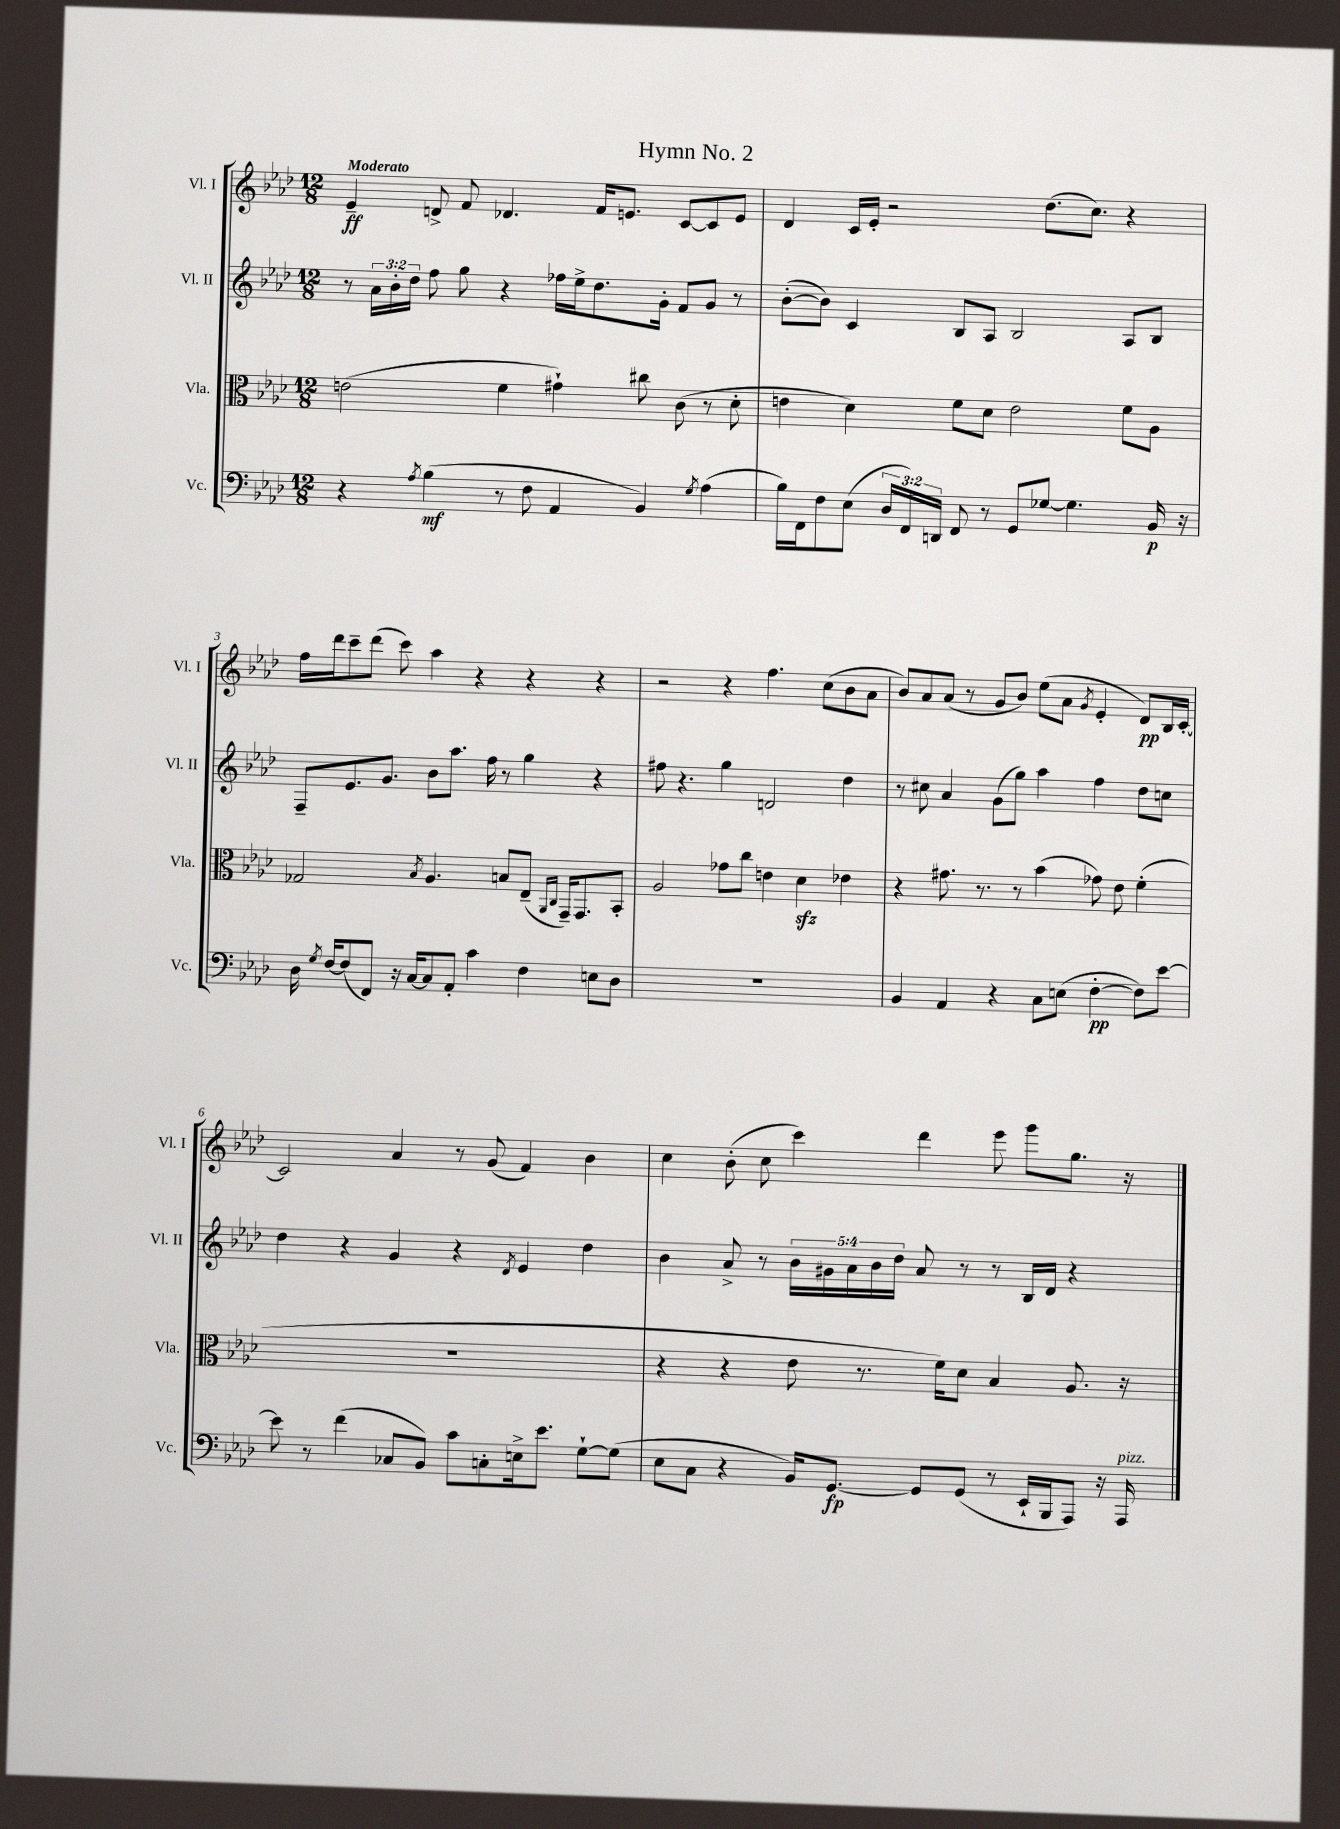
\header { title = "Hymn No. 2" }
<<
\new StaffGroup <<
\new Staff = "s0" \with { instrumentName = "Vl. I" shortInstrumentName = "Vl. I" } {
    \clef treble \key aes \major \numericTimeSignature \time 12/8 \tempo "Moderato"
    \autoBeamOff ees'4--\ff d'8-> f'8 des'4. f'16[ e'8.] c'8[~ c'8 e'8] |
    des'4 c'16[ ees'16]-. r2 des''8.[( c''8.]) r4 |
    f''16[ des'''16 c'''8-- des'''8]( c'''8) aes''4 r4 r4 r4 |
    r2 r4 f''4. c''8[( bes'8 aes'8] |
    bes'8[) aes'8 aes'8]( r8 g'8[ bes'8]) ees''8[( aes'8] \acciaccatura { g'8 } ees'4-. des'8[\pp) bes16 c'16]~-. |
    c'2 aes'4 r8 g'8( f'4) bes'4 |
    c''4 bes'8-.( c''8 c'''4) des'''4 ees'''8 g'''8[ g''8.] r16 \bar "|." |
}
\new Staff = "s1" \with { instrumentName = "Vl. II" shortInstrumentName = "Vl. II" } {
    \clef treble \key aes \major \numericTimeSignature \time 12/8 \override Staff.TupletNumber.text = #tuplet-number::calc-fraction-text
    \autoBeamOff r8 \tuplet 3/2 { aes'16[ bes'16-. des''16] } f''8 g''8 r4 fes''16[ ees''16-> des''8. g'16]-. f'8[ g'8] r8 |
    bes'8[~-.( bes'8]) c'4 bes8[ aes8] bes2 aes8[ bes8] |
    f8[-- ees'8. g'8.] bes'8[ aes''8.] f''16 r8 g''4 r4 |
    fis''8 r4. g''4 d'2 des''4 |
    r8 cis''8 aes'4 g'8[( g''8]) aes''4 f''4 des''8[ c''8] |
    des''4 r4 g'4 r4 \acciaccatura { des'8 } ees'4 des''4 |
    bes'4 aes'8-> r8 \tuplet 5/4 { bes'16[ gis'16 aes'16 bes'16 des''16] } aes'8 r8 r8 bes16[ des'16] r4 \bar "|." |
}
\new Staff = "s2" \with { instrumentName = "Vla." shortInstrumentName = "Vla." } {
    \clef alto \key aes \major \numericTimeSignature \time 12/8
    \autoBeamOff e'2( f'4 gis'4-!) cis''8 c'8( r8 des'8-. |
    e'4 des'4) f'8[ des'8] e'2 f'8[ aes8] |
    ges2 \acciaccatura { bes8 } aes4. b8[ ees8]--( \grace { aes,16[ c16] } g,16[--) g,8. bes,8]-. |
    aes2 ges'8[ c''8] e'4 des'4\sfz ees'4 |
    r4 gis'8. r8. r8 bes'4( ges'8) ees'8 f'4-.( |
    R1. |
    r4 r4 ees'8 r8. f'16[) des'8] bes4 aes8. r16 \bar "|." |
}
\new Staff = "s3" \with { instrumentName = "Vc." shortInstrumentName = "Vc." } {
    \clef bass \key aes \major \numericTimeSignature \time 12/8 \override Staff.TupletNumber.text = #tuplet-number::calc-fraction-text
    \autoBeamOff r4 \acciaccatura { aes8 } bes4\mf( r8 f8 aes,4 bes,4) \acciaccatura { g8 } aes4( |
    bes16[) f,16 f8 ees8]( \tuplet 3/2 { des16[ f,16) d,16] } f,8 r8 g,8[ ges8]~ ges4. bes,16\p r16 |
    des16 \acciaccatura { g8 } f16[~ f8( f,8]) r16 c16[~ c8 aes,8]-. c'4 f4 e8[ des8] |
    R1. |
    bes,4 aes,4 r4 c8[ e8]( f4~-.\pp f8[) ees'8]~ |
    ees'8 r8 f'4( ces8[ bes,8]) c'8[ c8-. e16-> ees'8.] g8[~-! g8]( |
    ees8[ c8] r4 bes,16[) g,8.]~\fp g,8[ g,8]( r8 ees,16[-! bes,,16 aes,,8]) r16 aes,,16^\markup { \italic "pizz." } \bar "|." |
}
>>
>>
